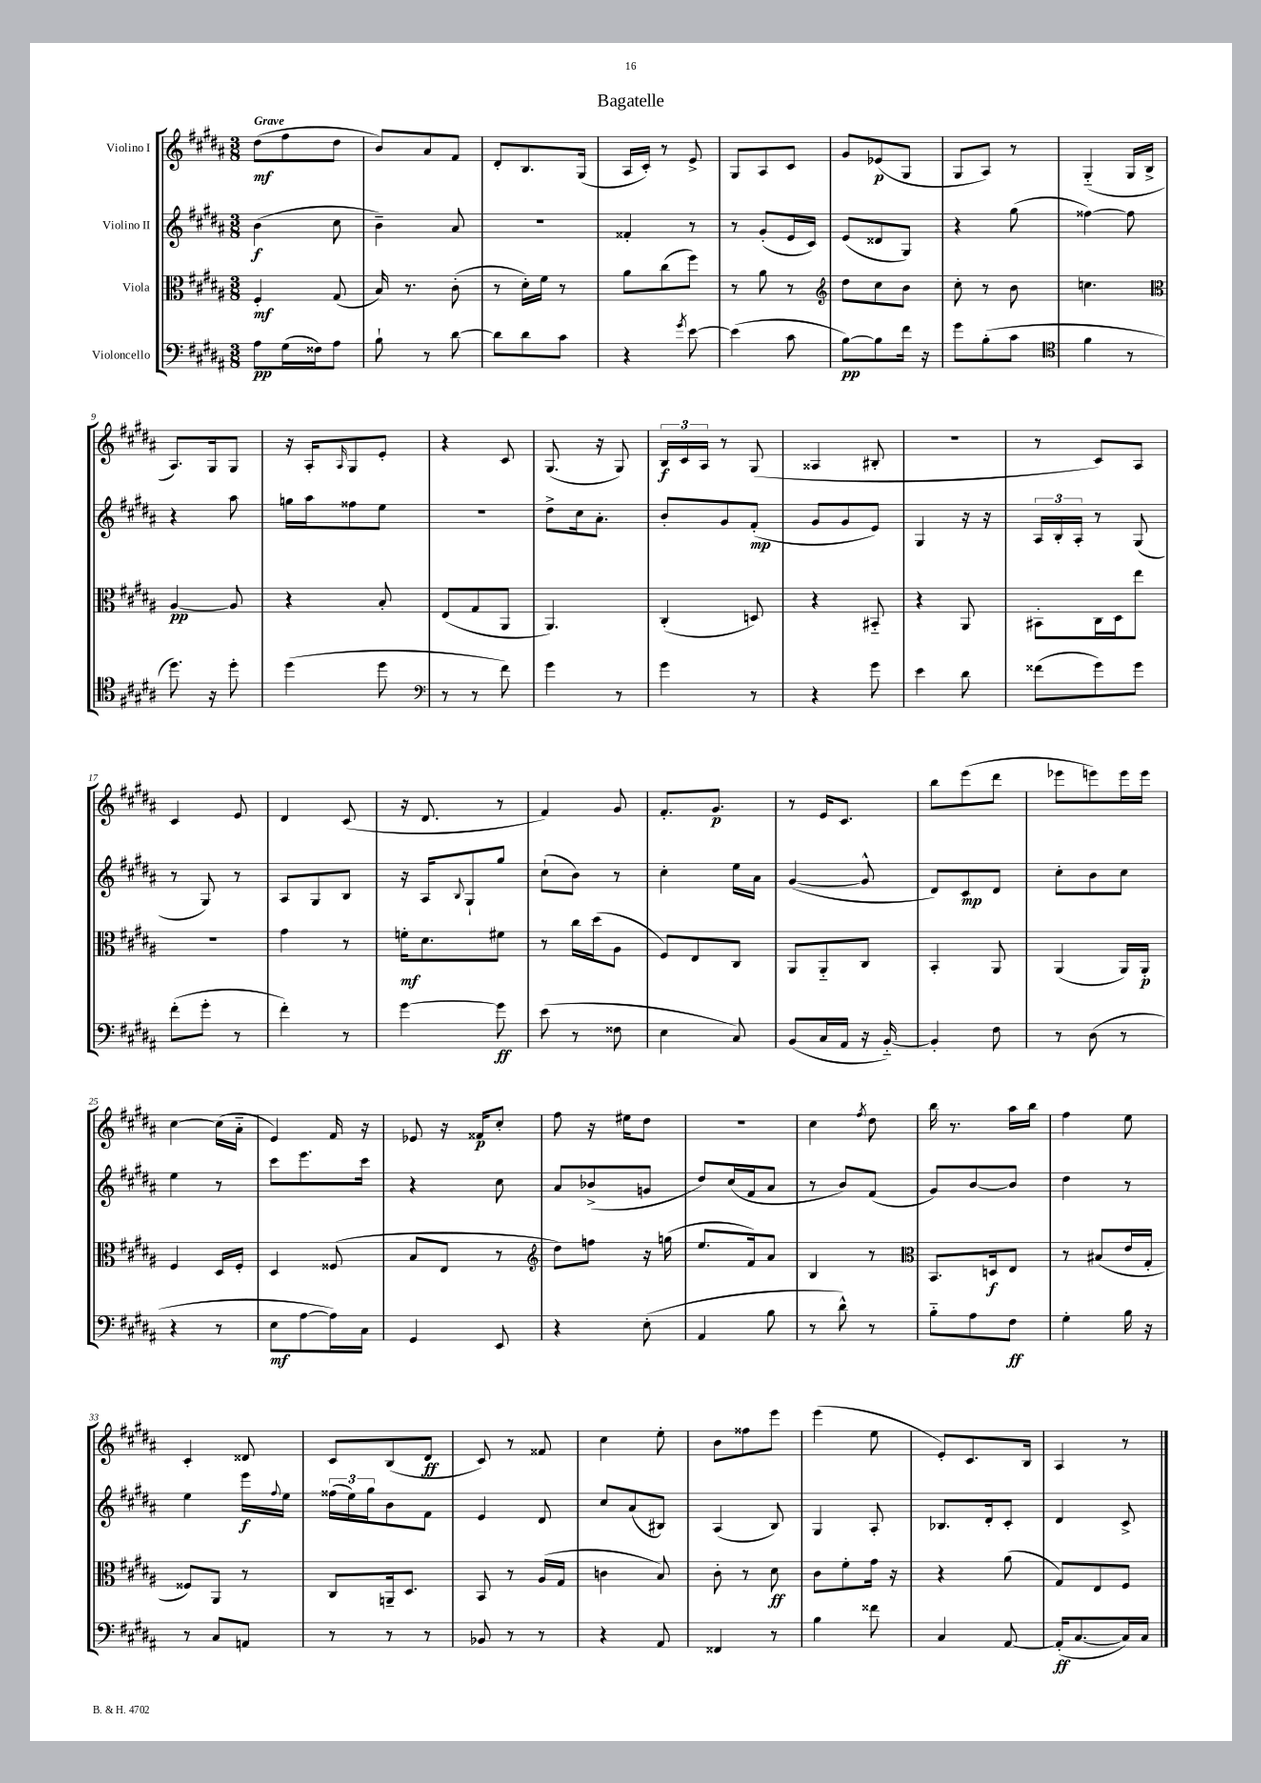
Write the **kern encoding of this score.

**kern	**dynam	**kern	**dynam	**kern	**dynam	**kern	**dynam
*part4	*part4	*part3	*part3	*part2	*part2	*part1	*part1
*staff4	*staff4	*staff3	*staff3	*staff2	*staff2	*staff1	*staff1
*I"Violoncello	*	*I"Viola	*	*I"Violino II	*	*I"Violino I	*
*clefF4	*	*clefC3	*	*clefG2	*	*clefG2	*
*k[f#c#g#d#a#]	*	*k[f#c#g#d#a#]	*	*k[f#c#g#d#a#]	*	*k[f#c#g#d#a#]	*
*M3/8	*	*M3/8	*	*M3/8	*	*M3/8	*
=1	=1	=1	=1	=1	=1	=1	=1
!	!	!	!	!	!	!LO:TX:a:B:t=Grave	!
8A#\L	pp	4F#'/	mf	(4b\	f	(8dd#\L	mf
(16G#\L	.	.	.	.	.	8ff#\	.
16F##X\J)	.	.	.	.	.	.	.
8A#\J	.	(8G#/	.	8cc#\	.	8dd#\J	.
=2	=2	=2	=2	=2	=2	=2	=2
8B`\	.	16B/)	.	4b~\)	.	8b/L)	.
.	.	8.r	.	.	.	.	.
8r	.	.	.	.	.	8a#/	.
[8d#\	.	(8c#'\	.	8a#/	.	8f#/J	.
=3	=3	=3	=3	=3	=3	=3	=3
8d#\L]	.	8r	.	4.r	.	8d#'/L	.
8d#\	.	16d#'\LL)	.	.	.	8.B/	.
.	.	16f#\JJ	.	.	.	.	.
8c#\J	.	8r	.	.	.	.	.
.	.	.	.	.	.	(16G#/Jk	.
=4	=4	=4	=4	=4	=4	=4	=4
4r	.	8a#\L	.	4f##X'/	.	16A#/LL	.
.	.	.	.	.	.	16c#'/JJ)	.
.	.	(8cc#\	.	.	.	8r	.
8qg#/	.	.	.	.	.	.	.
[8e\	.	8ff#\J)	.	8r	.	8e^/	.
=5	=5	=5	=5	=5	=5	=5	=5
(4e\]	.	8r	.	8r	.	8G#/L	.
.	.	8a#\	.	(8g#'/L	.	8A#/	.
8c#\	.	8r	.	16e/L	.	8c#/J	.
.	.	.	.	16c#/JJ)	.	.	.
=6	=6	=6	=6	=6	=6	=6	=6
*	*	*clefG2	*	*	*	*	*
[8B\L)	pp	8dd#\L	.	(8e/L	.	8g#/L	.
8B\]	.	8cc#\	.	8d##X/	.	(8e-X/	p
16f#\Jk	.	8b\J	.	8G#/J)	.	8G#/J	.
16r	.	.	.	.	.	.	.
=7	=7	=7	=7	=7	=7	=7	=7
8g#\L	.	8cc#'\	.	4r	.	8G#/L	.
(8B'\	.	8r	.	.	.	8A#/J)	.
8c#\J	.	8b\	.	(8gg#\	.	8r	.
=8	=8	=8	=8	=8	=8	=8	=8
*clefC4	*	*	*	*	*	*	*
4f#\	.	4.ccn\	.	[4ff##X\)	.	(4G#/	.
8r	.	.	.	8ff##\]	.	16G#/LL	.
.	.	.	.	.	.	16B^/JJ	.
!!LO:LB:g=z
=9	=9	=9	=9	=9	=9	=9	=9
*	*	*clefC3	*	*	*	*	*
8.dd#\)	.	[4A#/	pp	4r	.	8.A#/L)	.
16r	.	.	.	.	.	16G#/k	.
8dd#'\	.	8A#/]	.	8aa#\	.	8G#/J	.
=10	=10	=10	=10	=10	=10	=10	=10
(4dd#\	.	4r	.	16ggn\LL	.	16r	.
.	.	.	.	16aa#\J	.	16A#'/KL	.
.	.	.	.	.	.	16qqA#/	.
.	.	.	.	8ff##X\	.	8G#/	.
8dd#\	.	8B'/	.	8ee\J	.	8e'/J	.
=11	=11	=11	=11	=11	=11	=11	=11
*clefF4	*	*	*	*	*	*	*
8r	.	(8E/L	.	4.r	.	4r	.
8r	.	8G#/	.	.	.	.	.
8f#\)	.	8AA#/J	.	.	.	8c#/	.
=12	=12	=12	=12	=12	=12	=12	=12
4g#\	.	4.AA#/)	.	8dd#^\L	.	(8.G#/	.
.	.	.	.	16cc#\k	.	.	.
.	.	.	.	8.a#'\J	.	16r	.
8r	.	.	.	.	.	8G#/)	.
=13	=13	=13	=13	=13	=13	=13	=13
4g#\	.	(4C#'/	.	8b'/L	.	24B/LL	f
.	.	.	.	.	.	24c#/	.
.	.	.	.	.	.	24A#/JJ	.
.	.	.	.	8g#/	.	8r	.
8r	.	8Dn/)	.	(8f#'/J	mp	(8G#/	.
=14	=14	=14	=14	=14	=14	=14	=14
4r	.	4r	.	8g#/L	.	4A##X/	.
.	.	.	.	8g#/	.	.	.
8g#\	.	8BB#X/	.	8e/J)	.	8B#X'/	.
=15	=15	=15	=15	=15	=15	=15	=15
4e\	.	4r	.	4G#/	.	4.r	.
8d#\	.	8AA#/	.	16r	.	.	.
.	.	.	.	16r	.	.	.
=16	=16	=16	=16	=16	=16	=16	=16
(8f##X\L	.	8BB#X'\L	.	24A#/LL	.	8r	.
.	.	.	.	24B'/	.	.	.
.	.	.	.	24A#'/JJ	.	.	.
8g#\)	.	16C#\L	.	8r	.	8c#/L)	.
.	.	16D#\J	.	.	.	.	.
8g#\J	.	8ee\J	.	(8G#/	.	8A#/J	.
!!LO:LB:g=z
=17	=17	=17	=17	=17	=17	=17	=17
(8f#'\L	.	4.r	.	8r	.	4c#/	.
8g#'\J	.	.	.	8G#/)	.	.	.
8r	.	.	.	8r	.	8e/	.
=18	=18	=18	=18	=18	=18	=18	=18
4f#'\)	.	4g#\	.	8A#/L	.	4d#/	.
.	.	.	.	8G#/	.	.	.
8r	.	8r	.	8B/J	.	(8c#/	.
=19	=19	=19	=19	=19	=19	=19	=19
[4g#\	.	16fn'\KL	mf	16r	.	16r	.
.	.	8.d#\	.	16A#/KL	.	8.d#/	.
.	.	.	.	8qqB/	.	.	.
.	.	.	.	8G#`/	.	.	.
8g#\]	ff	8f#X\J	.	8gg#/J	.	8r	.
=20	=20	=20	=20	=20	=20	=20	=20
(8e\	.	8r	.	(8cc#`\L	.	4f#/)	.
8r	.	16cc#\LL	.	8b\J)	.	.	.
.	.	(16dd#\J	.	.	.	.	.
8F##X\	.	8A#\J	.	8r	.	8g#/	.
=21	=21	=21	=21	=21	=21	=21	=21
4E\	.	8F#/L)	.	4cc#'\	.	8.f#'/L	.
.	.	8E/	.	.	.	.	.
.	.	.	.	.	.	8.g#/J	p
8C#/)	.	8C#/J	.	16ee\LL	.	.	.
.	.	.	.	16a#\JJ	.	.	.
=22	=22	=22	=22	=22	=22	=22	=22
(8BB/L	.	8AA#/L	.	([4g#/	.	8r	.
16C#/L	.	8AA#/	.	.	.	16e/KL	.
16AA#/JJ	.	.	.	.	.	8.c#/J	.
16r	.	8C#/J	.	8g#^^/]	.	.	.
[16BB/)	.	.	.	.	.	.	.
=23	=23	=23	=23	=23	=23	=23	=23
4BB'/]	.	4BB'/	.	8d#/L)	.	8bb\L	.
.	.	.	.	8c#/	mp	(8eee\	.
8F#\	.	8AA#/	.	8d#/J	.	8ddd#\J	.
=24	=24	=24	=24	=24	=24	=24	=24
8r	.	(4AA#/	.	8cc#'\L	.	8eee-X\L	.
(8D#\	.	.	.	8b\	.	8eeen\)	.
8r	.	16AA#/LL)	.	8cc#\J	.	16eee\L	.
.	.	16AA#'/JJ	p	.	.	16eee\JJ	.
!!LO:LB:g=z
=25	=25	=25	=25	=25	=25	=25	=25
4r	.	4F#/	.	4ee\	.	[4cc#\	.
8r	.	16D#/LL	.	8r	.	(16cc#\LL]	.
.	.	16F#'/JJ	.	.	.	16a#\JJ	.
=26	=26	=26	=26	=26	=26	=26	=26
8E\L	mf	4D#/	.	8ccc#\L	.	4e/)	.
[8A#\	.	.	.	8.eee\	.	.	.
16A#\L])	.	(8F##X/	.	.	.	16f#/	.
16C#\JJ	.	.	.	16ccc#\Jk	.	16r	.
=27	=27	=27	=27	=27	=27	=27	=27
4GG#/	.	8B/L	.	4r	.	8e-X/	.
.	.	8E/J	.	.	.	16r	.
.	.	.	.	.	.	16f##X/KL	p
8EE/	.	8r	.	8cc#\	.	8cc#'/J	.
=28	=28	=28	=28	=28	=28	=28	=28
*	*	*clefG2	*	*	*	*	*
4r	.	8dd#\L)	.	8a#/L	.	8ff#\	.
.	.	8ffn\J	.	(8b-X^/	.	16r	.
.	.	.	.	.	.	16ee#X\KL	.
(8E'\	.	16r	.	8gn/J	.	8dd#\J	.
.	.	(16ggn\	.	.	.	.	.
=29	=29	=29	=29	=29	=29	=29	=29
4AA#/	.	8.ee/L	.	8dd#/L)	.	4.r	.
.	.	.	.	(16cc#/L	.	.	.
.	.	16f#/k)	.	16f#/J	.	.	.
8B\	.	8a#/J	.	8a#/J	.	.	.
=30	=30	=30	=30	=30	=30	=30	=30
8r	.	4B/	.	8r	.	4cc#\	.
8d#^^\)	.	.	.	8b/L)	.	.	.
.	.	.	.	.	.	8qff#/	.
8r	.	8r	.	(8f#/J	.	8dd#\	.
=31	=31	=31	=31	=31	=31	=31	=31
*	*	*clefC3	*	*	*	*	*
8B\L	.	8.BB/L	.	8g#/L)	.	16bb\	.
.	.	.	.	.	.	8.r	.
8A#\	.	.	.	[8b/	.	.	.
.	.	16Dn/k	f	.	.	.	.
8F#\J	ff	8E/J	.	8b/J]	.	16aa#\LL	.
.	.	.	.	.	.	16bb\JJ	.
=32	=32	=32	=32	=32	=32	=32	=32
4G#'\	.	8r	.	4dd#\	.	4ff#\	.
.	.	(8B#X/L	.	.	.	.	.
16B\	.	16e/L	.	8r	.	8ee\	.
16r	.	16G#'/JJ	.	.	.	.	.
!!LO:LB:g=z
=33	=33	=33	=33	=33	=33	=33	=33
8r	.	8F##X/L)	.	4ee\	.	4c#'/	.
8C#/L	.	8AA#/J	.	.	.	.	.
8AAn/J	.	8r	.	16eee\LL	f	8d##X/	.
.	.	.	.	8qqff#/	.	.	.
.	.	.	.	16ee\JJ	.	.	.
=34	=34	=34	=34	=34	=34	=34	=34
8r	.	8C#/L	.	(24ff##X\LL	.	8c#/L	.
.	.	.	.	24ee\)	.	.	.
.	.	.	.	24gg#\J	.	.	.
8r	.	16AAn~/k	.	8b\	.	(8B/	.
.	.	8.D#/J	.	.	.	.	.
8r	.	.	.	8f#\J	.	8d#/J	ff
=35	=35	=35	=35	=35	=35	=35	=35
8BB-X/	.	8BB/	.	4e/	.	8c#/)	.
8r	.	8r	.	.	.	8r	.
8r	.	(16A#/LL	.	8d#/	.	8f##X/	.
.	.	16G#/JJ	.	.	.	.	.
=36	=36	=36	=36	=36	=36	=36	=36
4r	.	4cn\	.	8cc#/L	.	4cc#\	.
.	.	.	.	(8a#/	.	.	.
8AA#/	.	8B/)	.	8B#X/J)	.	8ee'\	.
=37	=37	=37	=37	=37	=37	=37	=37
4FF##X/	.	8c#'\	.	(4A#/	.	8b\L	.
.	.	8r	.	.	.	8ff##X\	.
8r	.	8d#\	ff	8B/)	.	8eee\J	.
=38	=38	=38	=38	=38	=38	=38	=38
4B\	.	8c#\L	.	4G#/	.	(4eee\	.
.	.	8f#'\	.	.	.	.	.
8f##X\	.	16g#\Jk	.	8A#'/	.	8ee\	.
.	.	16r	.	.	.	.	.
=39	=39	=39	=39	=39	=39	=39	=39
4C#/	.	4r	.	8.B-X/L	.	8e'/L)	.
.	.	.	.	.	.	8.c#/	.
.	.	.	.	16d#'/k	.	.	.
[8AA#/	.	(8a#\	.	8c#'/J	.	.	.
.	.	.	.	.	.	16B/Jk	.
=40	=40	=40	=40	=40	=40	=40	=40
(16AA#'/KL]	ff	8G#/L)	.	4d#/	.	4A#/	.
[8.C#/	.	.	.	.	.	.	.
.	.	8E/	.	.	.	.	.
16C#/L])	.	8F#/J	.	8c#^/	.	8r	.
16C#/JJ	.	.	.	.	.	.	.
==	==	==	==	==	==	==	==
*-	*-	*-	*-	*-	*-	*-	*-
